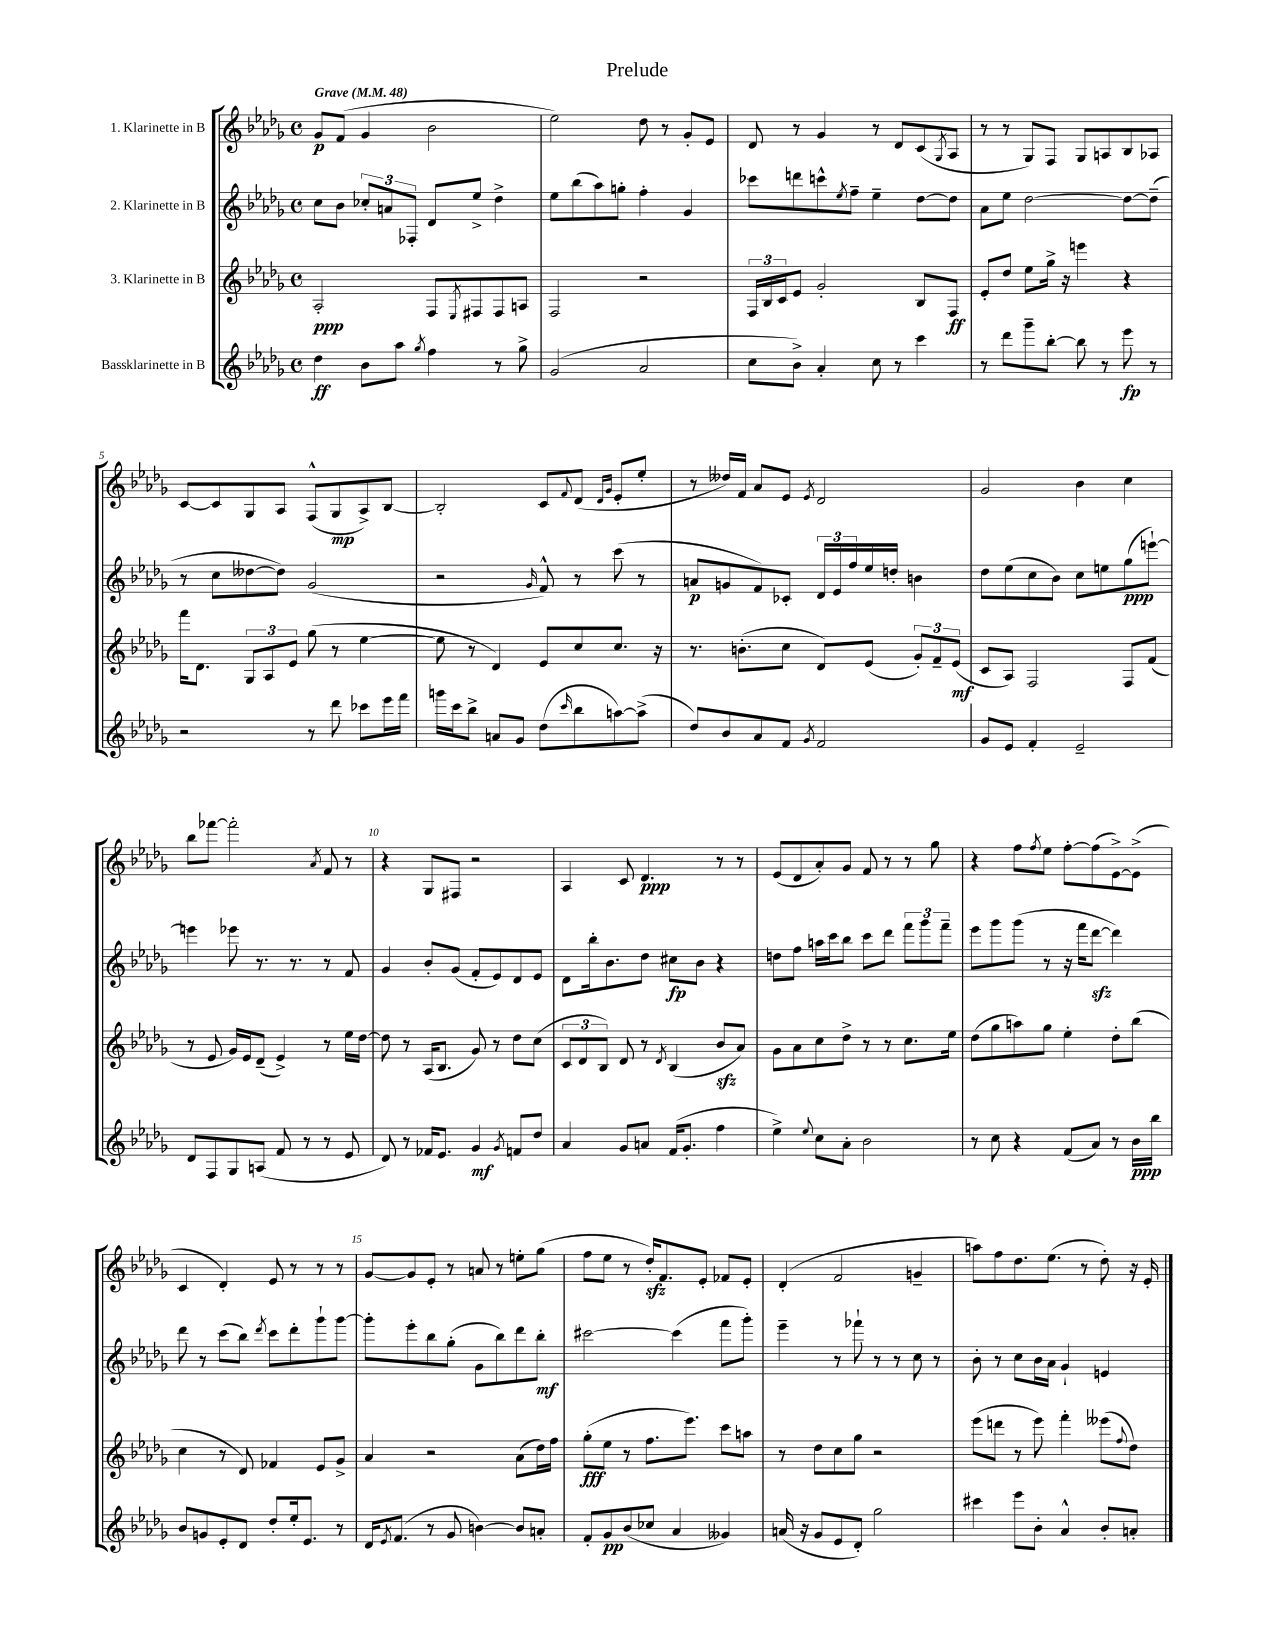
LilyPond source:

\header { title = "Prelude" }
<<
\new StaffGroup <<
\new Staff = "s0" \with { instrumentName = "1. Klarinette in B" } {
    \clef treble \key des \major \defaultTimeSignature \time 4/4 \tempo "Grave" 4 = 48
    ges'8\p f'8( ges'4 bes'2 |
    ees''2) des''8 r8 ges'8-. ees'8 |
    des'8 r8 ges'4 r8 des'8 c'8( \acciaccatura { ges8 } aes8 |
    r8 r8 ges8) f8 ges8 a8 bes8 aes8 |
    c'8~ c'8 ges8 aes8 f8-^( ges8\mp aes8->) bes8~ |
    bes2-. c'8 \appoggiatura { f'8 } des'8( \grace { des'16 ges'16 } ees'8-. ees''8-. |
    r8 deses''16) f'16 aes'8 ees'8 \acciaccatura { ees'8 } des'2 |
    ges'2 bes'4 c''4 |
    bes''8 fes'''8~ fes'''2-. \acciaccatura { aes'8 } f'8 r8 |
    r4 ges8 fis8 r2 |
    aes4 c'8 des'4.\ppp r8 r8 |
    ees'8( des'8 aes'8-.) ges'8 f'8 r8 r8 ges''8 |
    r4 f''8 \acciaccatura { f''8 } ees''8 f''8~-. f''8( ees'8~->) ees'8->( |
    c'4 des'4-.) ees'8 r8 r8 r8 |
    ges'8~ ges'8 ees'8-. r8 a'8 r8 e''8-. ges''8( |
    f''8 ees''8 r8 des''16-.\sfz) f'8. ees'8-. fes'8 ees'8-. |
    des'4-.( f'2 g'4-- |
    a''8) f''8 des''8. ees''8.( r8 des''8-.) r16 ees'16-. \bar "|." |
}
\new Staff = "s1" \with { instrumentName = "2. Klarinette in B" } {
    \clef treble \key des \major \defaultTimeSignature \time 4/4
    c''8 bes'8 \tuplet 3/2 { ces''8-. a'8 fes8-. } des'8 ees''8-> des''4-> |
    ees''8 bes''8( aes''8) g''8-. f''4-. ges'4 |
    ces'''8 d'''8 c'''8-^ \acciaccatura { ees''8 } f''8-- ees''4-- des''8~ des''8 |
    aes'8 ees''8 des''2~ des''8~ des''8--( |
    r8 c''8 deses''8~ deses''8) ges'2( |
    r2 \grace { ges'16 } f'8-^) r8 c'''8( r8 |
    a'8\p g'8 f'8) ces'8-. \tuplet 3/2 { des'16 ees'16 f''16 } ees''16 d''16-. b'4 |
    des''8 ees''8( c''8 bes'8) c''8 e''8 ges''8\ppp( e'''8~-!) |
    e'''4 ees'''8 r8. r8. r8 f'8 |
    ges'4 bes'8-. ges'8( f'8-. ees'8) des'8 ees'8 |
    des'8 bes''16-. bes'8. des''8 cis''8\fp bes'8 r4 |
    d''8 f''8 a''16 c'''16 bes''8 c'''8 des'''8 \tuplet 3/2 { f'''8 ges'''8 f'''8-- } |
    ees'''8 ges'''8 ges'''8( r8 r16 f'''16 des'''8~\sfz des'''4) |
    des'''8 r8 c'''8( bes''8) \acciaccatura { des'''8 } c'''8 des'''8-. ges'''8-! ges'''8~ |
    ges'''8-. ees'''8-. bes''8 ges''8-.( ges'8 bes''8) des'''8 bes''8-.\mf |
    cis'''2~ cis'''4( f'''8 ges'''8-.) |
    ees'''4-- r8 fes'''8-! r8 r8 c''8 r8 |
    bes'8-. r8 c''8 bes'16 aes'16 ges'4-! e'4 \bar "|." |
}
\new Staff = "s2" \with { instrumentName = "3. Klarinette in B" } {
    \clef treble \key des \major \defaultTimeSignature \time 4/4
    aes2-.\ppp f8 \acciaccatura { ees8 } fis8 fis8 a8 |
    f2 r2 |
    \tuplet 3/2 { f16 bes16 c'16 } ees'8 ges'2-. bes8 f8\ff |
    ees'8-. des''8 ees''8 ges''16-> r16 e'''4 r4 |
    f'''16 des'8. \tuplet 3/2 { ges8 aes8 ees'8 } ges''8( r8 ees''4~ |
    ees''8 r8 des'4) ees'8 c''8 c''8. r16 |
    r8. b'8.-.( c''8 des'8) ees'8( \tuplet 3/2 { ges'8-.) f'8-- ees'8\mf( } |
    c'8 aes8) f2 f8 f'8( |
    r8 ees'8 ges'16) ees'16 des'8--( ees'4->) r8 ees''16 des''16~ |
    des''8 r8 aes16( bes8. ges'8) r8 des''8 c''8( |
    \tuplet 3/2 { c'8 des'8 bes8) } des'8 r8 \acciaccatura { des'8 } bes4( bes'8\sfz aes'8) |
    ges'8 aes'8 c''8 des''8-> r8 r8 c''8. ees''16 |
    des''8( ges''8 a''8) ges''8 ees''4-. des''8-. bes''8( |
    c''4 r8 des'8) fes'4 ees'8 ges'8-> |
    aes'4 r2 aes'8( des''16) f''16 |
    ges''8-.\fff( ees''8 r8 f''8. ees'''8.) c'''8 a''8 |
    r8 des''8 c''8 ges''8 r2 |
    ees'''8( d'''8 r8 ees'''8) f'''4-. eeses'''8( \appoggiatura { f''8 } des''8) \bar "|." |
}
\new Staff = "s3" \with { instrumentName = "Bassklarinette in B" } {
    \clef treble \key des \major \defaultTimeSignature \time 4/4
    des''4\ff bes'8 aes''8 \acciaccatura { ges''8 } f''4 r8 ges''8-> |
    ges'2( aes'2 |
    c''8 bes'8->) aes'4-. c''8 r8 c'''4 |
    r8 des'''8 ges'''8-- bes''8~-. bes''8 r8 ees'''8\fp r8 |
    r2 r8 des'''8 ces'''8 ees'''16 f'''16 |
    g'''16 c'''16 bes''8-> a'8 ges'8 des''8( \grace { c'''16 } bes''8 a''8~) a''8->( |
    des''8) bes'8 aes'8 f'8 \acciaccatura { ges'8 } f'2 |
    ges'8 ees'8 f'4-. ees'2-- |
    des'8 f8 ges8 a8( f'8 r8 r8 ees'8 |
    des'8) r8 fes'16 ees'8. ges'4\mf \acciaccatura { ges'8 } f'8 des''8 |
    aes'4 ges'8 a'8 f'16( ges'8.-. f''4 |
    ees''4->) \appoggiatura { ees''8 } c''8 aes'8-. bes'2 |
    r8 c''8 r4 f'8( aes'8) r8 bes'16\ppp bes''16 |
    bes'8 g'8 ees'8-. des'8 des''8-. ees''16-. ees'8. r8 |
    des'16 \acciaccatura { ees'8 } f'8.( r8 ges'8 b'4~) b'8 a'8-. |
    f'8-. ges'8\pp bes'8( ces''8 aes'4 geses'4) |
    a'16( r16 ges'8 ees'8 des'8-.) ges''2 |
    cis'''4 ees'''8 bes'8-. aes'4-^ bes'8-. a'8-. \bar "|." |
}
>>
>>
\layout { \context { \Score \override BarNumber.break-visibility = ##(#f #t #t) barNumberVisibility = #(every-nth-bar-number-visible 5) } }
